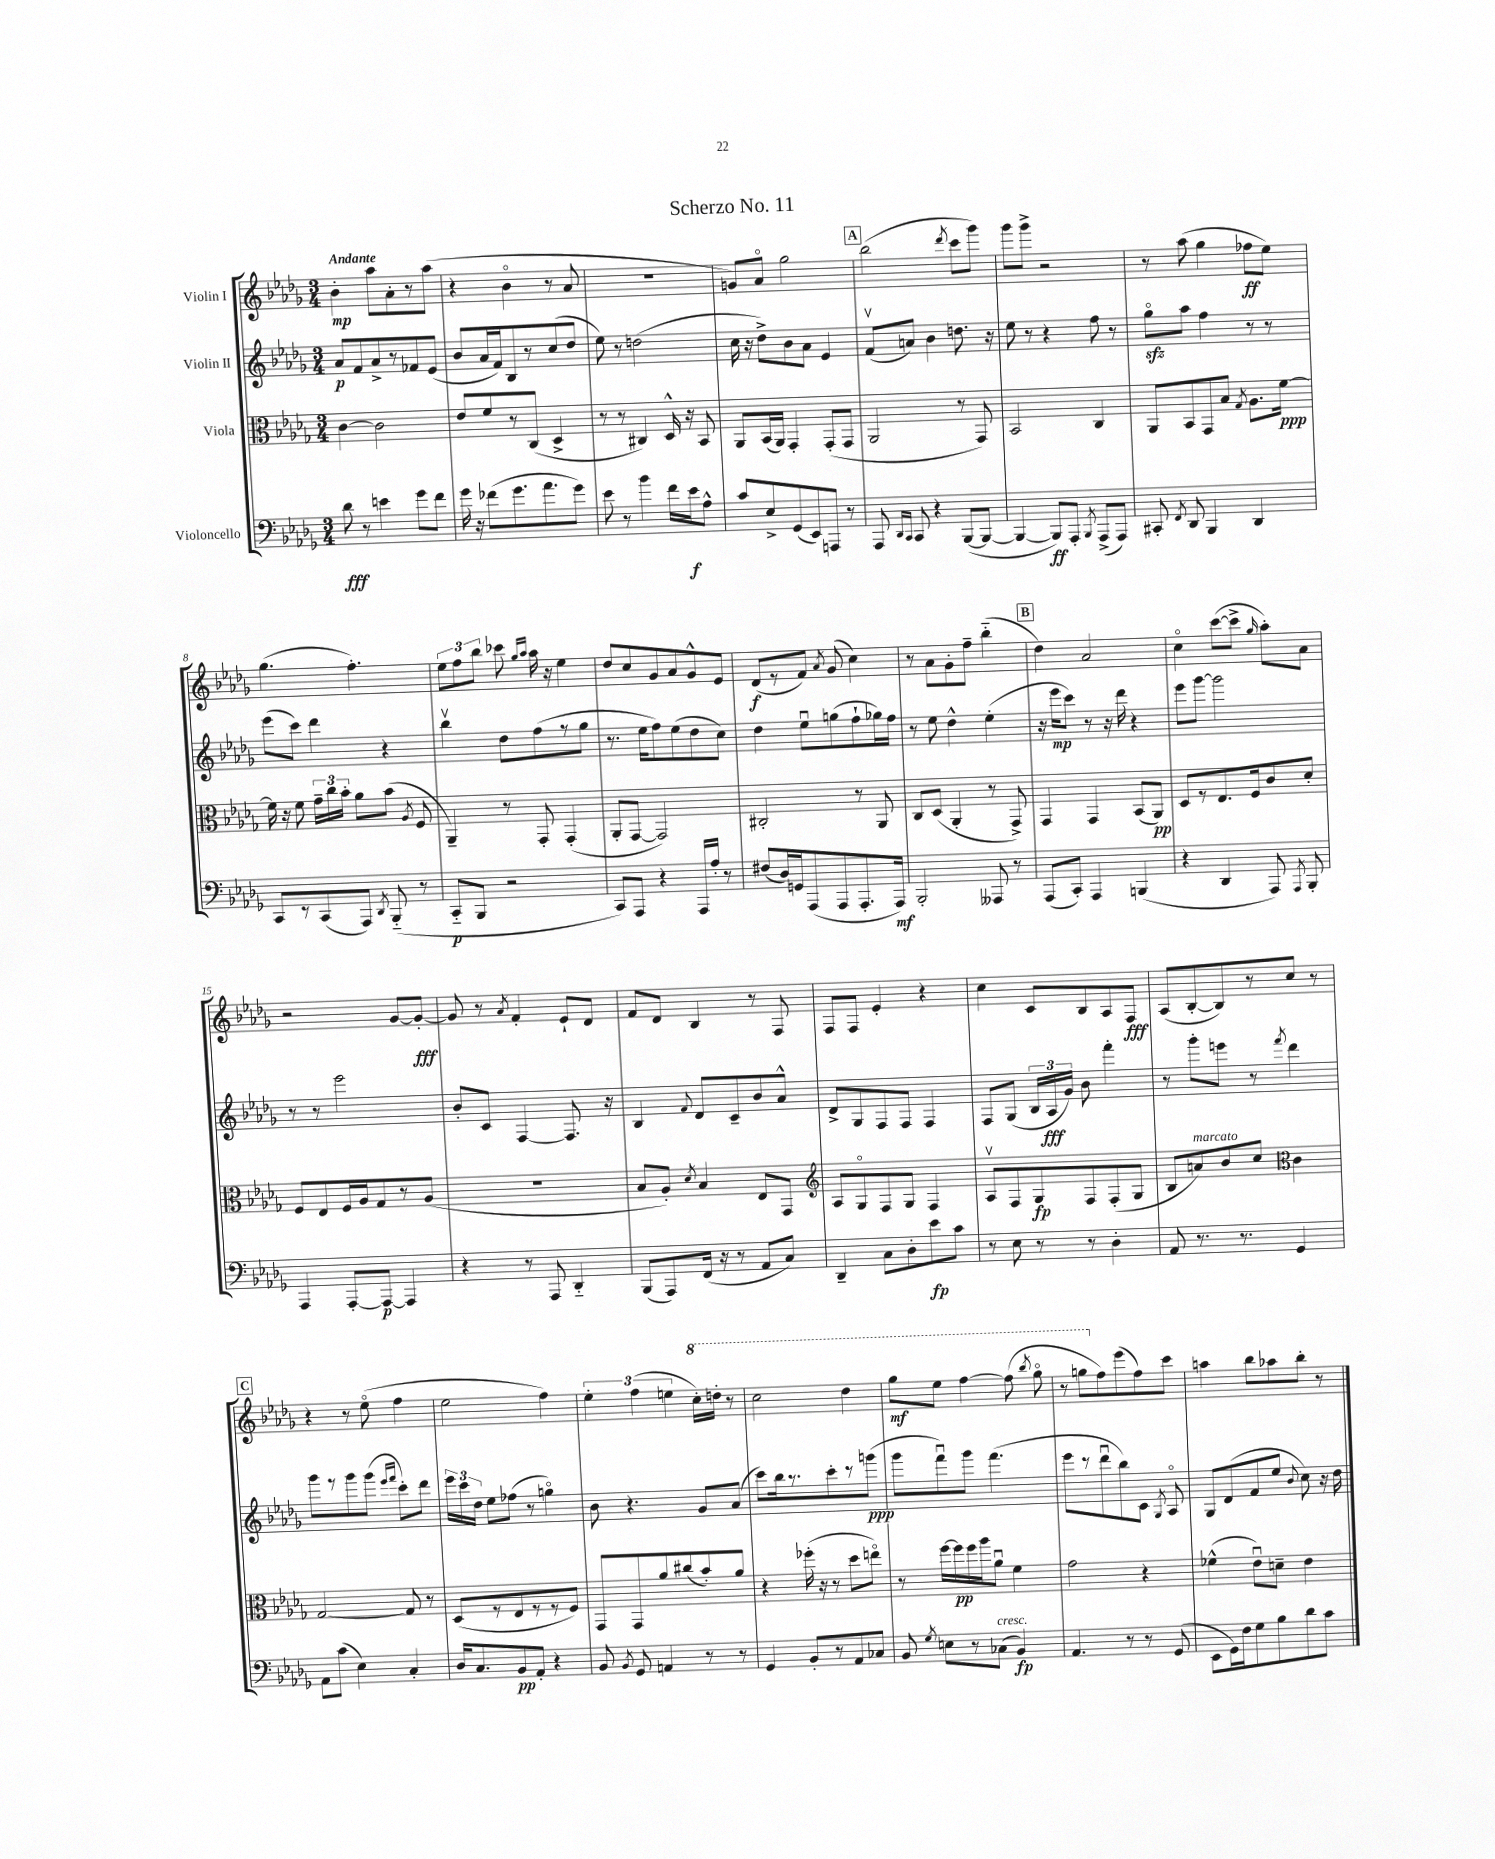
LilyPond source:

\header { title = "Scherzo No. 11" }
<<
\new StaffGroup <<
\new Staff = "s0" \with { instrumentName = "Violin I" } {
    \clef treble \key des \major \numericTimeSignature \time 3/4 \tempo "Andante"
    \autoBeamOff bes'4-.\mp aes''8[ aes'8-. r8 aes''8]( |
    r4 bes'4\flageolet r8 aes'8 |
    R2. |
    g'8[) aes'8]\flageolet ges''2 |
    \mark \markup { \box "A" } bes''2( \acciaccatura { des'''8 } c'''8[ ges'''8]) |
    ges'''8[ ges'''8]-> r2 |
    r8 aes''8( ges''4 fes''8[\ff ees''8]) |
    ges''4.( f''4.-.) |
    \tuplet 3/2 { ees''8[ f''8 bes''8] } ces'''8 \grace { ges''16[ aes''16] } aes''16 r16 ees''4 |
    des''8[ c''8 ges'8 aes'8 ges'8-^ ees'8] |
    des'8[\f( r8 f'8]) \acciaccatura { aes'8 } ges'8( c''4) |
    r8 aes'8[ ges'8-. f''8]-- bes''4-_( |
    \mark \markup { \box "B" } des''4) aes'2 |
    c''4\flageolet c'''8[~( c'''8]-> \grace { ges''16 } aes''8[-.) aes'8] |
    r2 ges'8[~ ges'8]~-.\fff |
    ges'8 r8 \acciaccatura { aes'8 } f'4-. ees'8[-! des'8] |
    f'8[ des'8] bes4 r8 f8 |
    f8[ f8] ees'4-. r4 |
    c''4 c'8[ bes8 aes8 f8]\fff |
    aes8[( bes8~-. bes8) r8 c''8] r8 |
    \mark \markup { \box "C" } r4 r8 ees''8\flageolet( f''4 |
    ees''2 f''4) |
    \tuplet 3/2 { ees''4-. f''4( e''4 } \ottava #1 c'''16[-.) d'''16]-. r8 |
    c'''2 des'''4 |
    ges'''8[\mf ees'''8] f'''4~ f'''8( \acciaccatura { bes'''8 } ges'''8\flageolet |
    r8 g'''8[ \ottava #0 f''8) ees'''8( f''8) c'''8] |
    a''4 bes''8[ aes''8 bes''8]-. r8 \bar "|." |
}
\new Staff = "s1" \with { instrumentName = "Violin II" } {
    \clef treble \key des \major \numericTimeSignature \time 3/4
    \autoBeamOff aes'8[\p f'8 aes'8-> r8 fes'8 ees'8]( |
    bes'8[ aes'16 f'16) bes8 r8 c''8( des''8] |
    ees''8) r8 d''2( |
    c''16 r16 des''8[->) bes'8 aes'8] ees'4 |
    \mark \markup { \box "A" } f'8[\upbow( a'8]) bes'4 d''8. r16 |
    ees''8 r8 r4 f''8 r8 |
    ges''8[\flageolet\sfz aes''8] f''4 r8 r8 |
    ees'''8[( c'''8]) des'''4 r4 |
    bes''4\upbow des''8[ f''8( r8 ges''8] |
    r8. ees''16[ f''8) ees''8( des''8 c''8]) |
    des''4 ees''8[\downbow g''8( f''8-! ges''16) f''16] |
    r8 ees''8 des''4-^ ees''4-.( |
    \mark \markup { \box "B" } r16 ees'''16[\mp c'''8]) r8 r16 des'''16 r4 |
    ees'''8[ ges'''8]~ ges'''2 |
    r8 r8 ees'''2 |
    bes'8[-. c'8] f4~ f8. r16 |
    bes4 \appoggiatura { f'8 } des'8[ c'8-- bes'8 aes'8]-^ |
    des'8[-> ges8 f8 f8] f4 |
    f8[ ges8]( \tuplet 3/2 { bes16[ aes16\fff ges'16]) } bes'8 f'''4-. |
    r8 ges'''8[-. e'''8] r8 \acciaccatura { f'''8 } des'''4 |
    \mark \markup { \box "C" } ges'''8[ r8 ges'''8 ges'''8]( \grace { ees'''16[ f'''16] } c'''8[-.) des'''8] |
    \tuplet 3/2 { ees'''16[ c'''16 des''16] } ees''8[ fes''8]( r8 g''4\flageolet) |
    bes'8 r4. ges'8[ aes'8]( |
    c'''8[) bes''16 r8. c'''8-. r8 g'''8]\ppp( |
    ges'''8[ f'''8\downbow) ges'''8] f'''4.( |
    ees'''8[ r8 des'''8\downbow bes''8) c'8] \acciaccatura { ges8 } aes8\flageolet |
    ges8[ des'8( f'8 ees''8] \appoggiatura { bes'8 } c''8) r16 des''16 \bar "|." |
}
\new Staff = "s2" \with { instrumentName = "Viola" } {
    \clef alto \key des \major \numericTimeSignature \time 3/4
    \autoBeamOff c'4~ c'2 |
    ees'8[ f'8 r8 c8]( des4-> |
    r8 r8 cis4) des16-^ r16 bes,8 |
    aes,8[ bes,16( aes,16]) ges,4-. ges,8[-.( ges,8] |
    \mark \markup { \box "A" } aes,2 r8 ges,8) |
    bes,2 c4 |
    aes,8[ bes,8 ges,8 bes8] \acciaccatura { ges8 } aes8.[ f'16]~\ppp |
    f'16 r16 f'8 \tuplet 3/2 { ges'16[-- c''16 bes'16]-. } aes'8[ bes'8]( \acciaccatura { aes8 } f8 |
    aes,4--) r8 ges,8-. ges,4-.( |
    aes,8[-. ges,8]~ ges,2) |
    cis2-. r8 aes,8 |
    c8[ des8]( aes,4-. r8 ges,8->) |
    \mark \markup { \box "B" } ges,4 ges,4 bes,8[( aes,8]\pp) |
    des8[ r8 ees8. f16 c'8 des'8]-. |
    f8[ ees8 f16 aes16 ges8 r8 aes8]( |
    R2. |
    bes8[ aes8]-.) \acciaccatura { des'8 } bes4 ees8[ ges,8] |
    \clef treble aes8[ ges8\flageolet f8 ges8] f4 |
    aes8[\upbow f8 ges8\fp f8 f8-.( ges8] |
    bes8[ a'8^\markup { \italic "marcato" }) bes'8 c''8] \clef alto c'4 |
    \mark \markup { \box "C" } ges2~ ges8 r8 |
    des8[( r8 ees8 r8 r8 f8]) |
    ges,8[ ges,8 aes'8 cis''8( bes'8-.) aes'8] |
    r4 fes''16-.( r16 r8 des''8[ e''8]\flageolet) |
    r8 f''16[~ f''16\pp f''16 aes''16 aes'8]\downbow f'4 |
    ges'2 r4 |
    fes'4-^( ees'8[\downbow) d'8]-- ees'4 \bar "|." |
}
\new Staff = "s3" \with { instrumentName = "Violoncello" } {
    \clef bass \key des \major \numericTimeSignature \time 3/4
    \autoBeamOff des'8\fff r8 e'4 ges'8[ f'8] |
    ges'16 r16 fes'8[( ges'8. aes'8. ges'8]) |
    ees'8 r8 bes'4 f'16[ ees'16\f aes8]-^ |
    c'8[ ees8-> ges,8( ees,8) a,,8] r8 |
    \mark \markup { \box "A" } aes,,8 \grace { des,16[ c,16] } c,8 r4 bes,,8[~( bes,,8]~ |
    bes,,4~ bes,,8[\ff) aes,,8]-. \acciaccatura { bes,,8 } aes,,8[->( aes,,8]) |
    cis,8-. \acciaccatura { f,8 } des,8 bes,,4 des,4 |
    c,8[ r8 c,8( aes,,8]) \acciaccatura { des,8 } bes,,8-_( r8 |
    c,8[-_\p bes,,8] r2 |
    c,8[) aes,,8] r4 aes,,16[ aes16]-. r8 |
    fis8[( des16) g,16 aes,,8( aes,,8 aes,,8.-. aes,,16]\mf) |
    bes,,2-. aeses,,8 r8 |
    \mark \markup { \box "B" } aes,,8[( c,8]-.) aes,,4 b,,4( |
    r4 des,4 aes,,8) \acciaccatura { aes,,8 } bes,,8-. |
    aes,,4 aes,,8[~-. aes,,8]~\p aes,,4 |
    r4 r8 aes,,8 des,4-_ |
    bes,,8[( aes,,8) f,16]( r16 r8 aes,8[ c8]) |
    des,4-- c8[ des8-. ees'8\fp c'8] |
    r8 ees8 r8 r8 des4-. |
    aes,8 r8. r8. ges,4 |
    \mark \markup { \box "C" } aes,8[ c'8]( ees4) c4-. |
    des16[ c8. bes,8\pp aes,8]-. r4 |
    bes,8 \acciaccatura { bes,8 } ges,8 a,4 r8 r8 |
    ges,4 bes,8[-. r8 aes,8 ces8] |
    bes,8 \acciaccatura { ges8 } e8[ r8 ces8]^\markup { \italic "cresc." }( bes,4\fp) |
    aes,4. r8 r8 ges,8( |
    ees,8[ ges,16) f16 ges8 bes8 des'8 c'8] \bar "|." |
}
>>
>>
